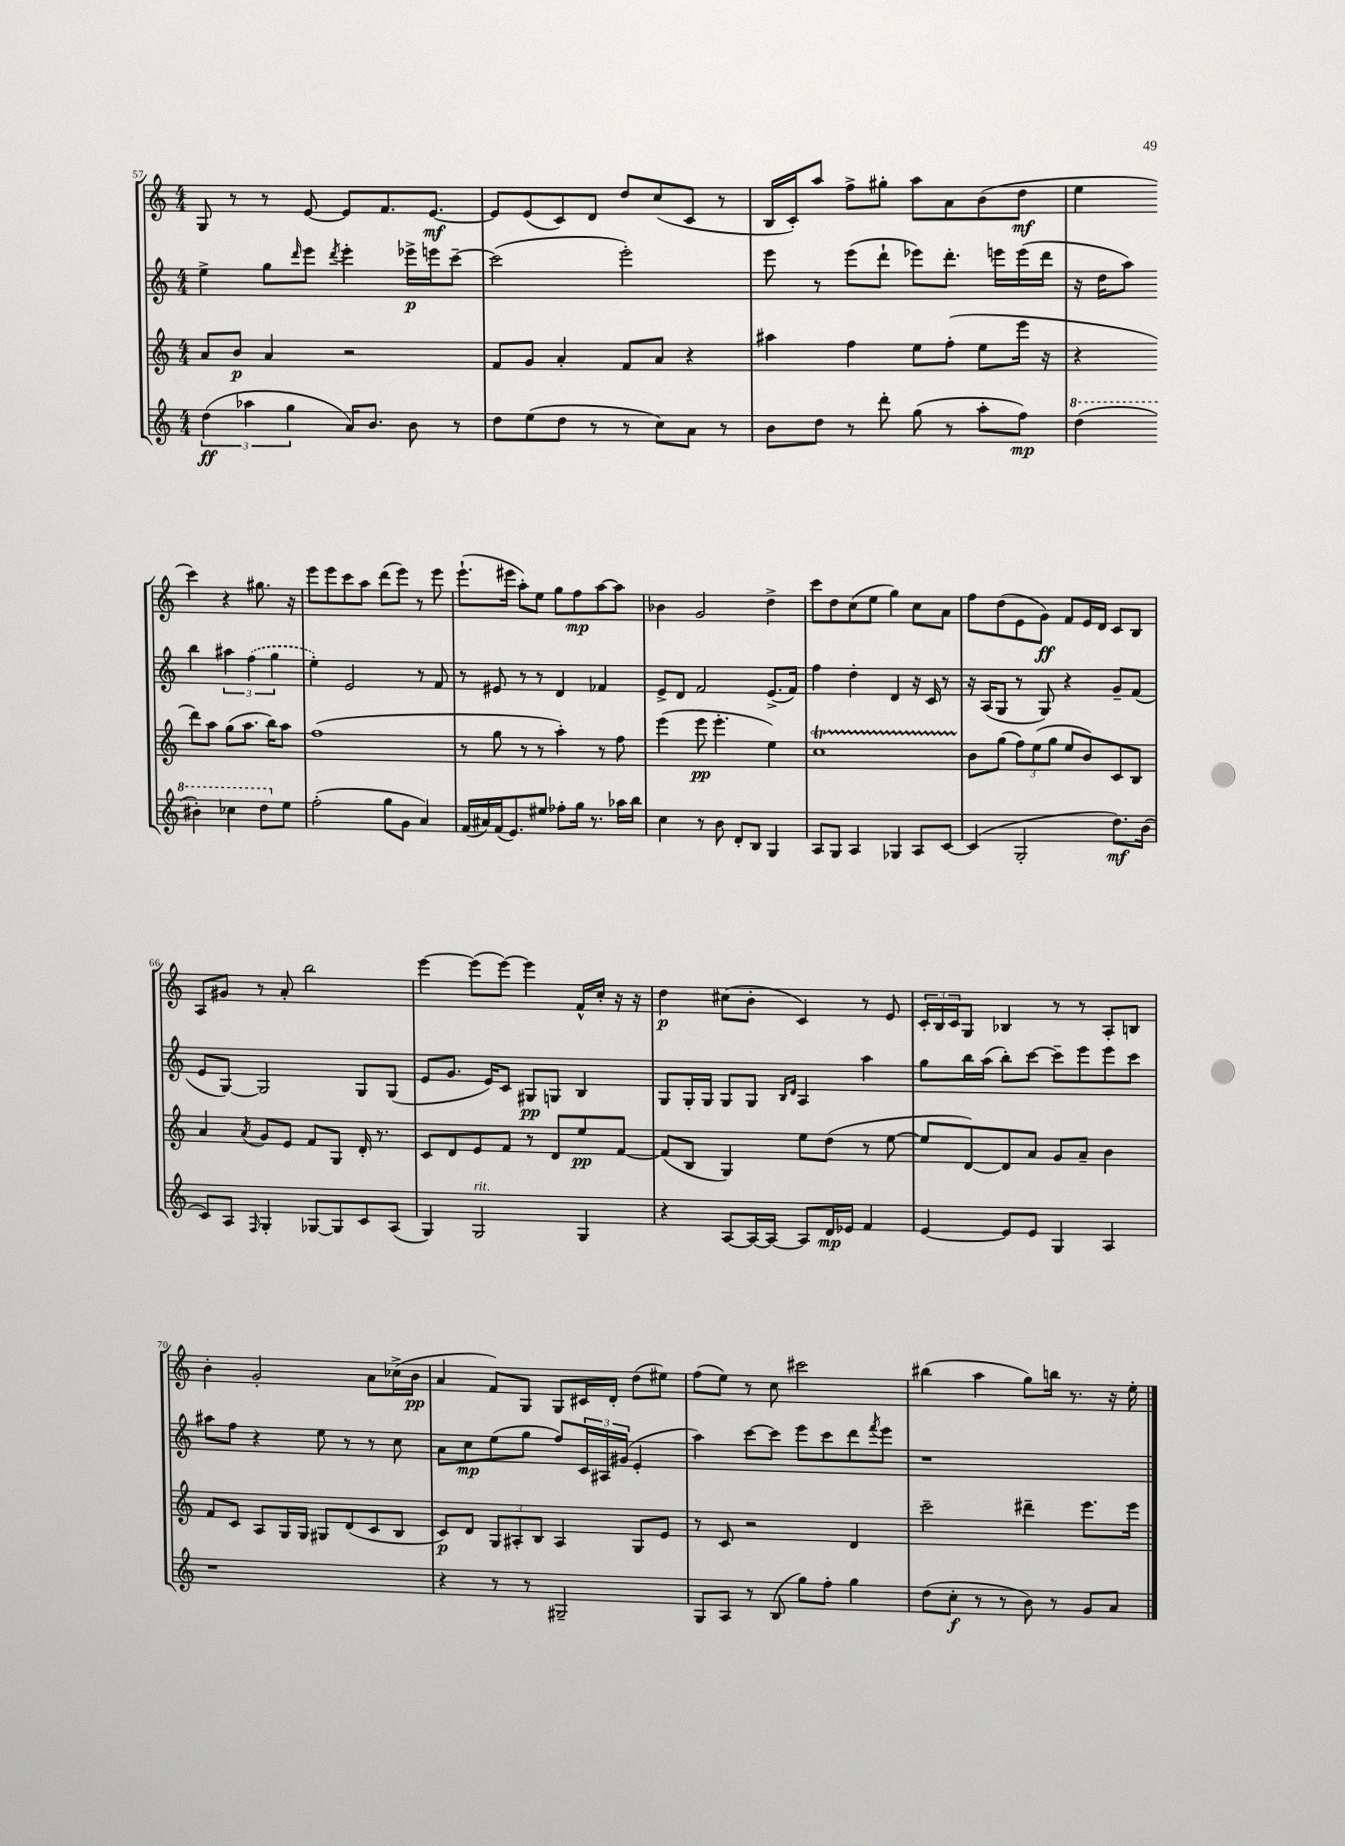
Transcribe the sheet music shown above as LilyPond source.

<<
\new StaffGroup <<
\new Staff = "s0" {
    \clef treble \key c \major \numericTimeSignature \time 4/4
    g8 r8 r8 e'8~ e'8 f'8. e'8.~\mf |
    e'8 e'8( c'8) d'8 d''8 c''8( c'8 r8 |
    b16 c'16-.) a''8 f''8-> gis''8-. a''8 a'8 b'8( d''8\mf |
    e''4 c'''4) r4 gis''8. r16 |
    e'''8 e'''8 c'''8 a''8 d'''8( e'''8) r8 e'''8 |
    e'''8.-!( eis'''16 a''8-.) e''8 g''8 f''8\mp a''8~ a''8 |
    bes'4 g'2 d''4-> |
    c'''8 d''8 c''8( e''8 g''4) c''8 a'8 |
    f''8 d''8( e'8 g'8\ff) f'8 e'16 d'16 c'8 b8 |
    a8 gis'8 r8 a'8-. b''2 |
    e'''4~ e'''8( e'''8~) e'''4 f'16-^ c''16-. r16 r16 |
    d''4\p cis''8( b'8-. c'4) r8 e'8 |
    \tuplet 3/2 { c'16-. b16 c'16 } g8 bes4 r8 r8 a8-. b8 |
    b'4-. g'2-. a'8 ces''16->( b'16\pp |
    a'4 f'8) g8 g8 cis'16 d'16-. d''8( eis''8) |
    f''8( e''8) r8 c''8 cis'''2 |
    bis''4( a''4 g''8) b''16 r8. r16 e''16-. \bar "|." |
}
\new Staff = "s1" {
    \clef treble \key c \major \numericTimeSignature \time 4/4
    e''4-> g''8 \grace { d'''16 } e'''8 \acciaccatura { d'''8 } e'''4-. ees'''16->\p e'''16 c'''8~-- |
    c'''2( e'''2-.) |
    e'''8 r8 e'''8( d'''8-! ees'''8) d'''8.-. e'''16 e'''16( d'''16 |
    r16 d''16 a''8) b''4 \tuplet 3/2 { ais''4 \once \slurDashed f''4( g''4 } |
    e''4-.) e'2 r8 f'8 |
    r8 eis'8 r8 r8 d'4 fes'4 |
    e'8-> d'8 f'2 e'8.->( f'16) |
    f''4 d''4-. d'4 r16 c'16 r8 |
    r16 a16( g8 r8 g8) r4 g'8-- f'8( |
    e'8 g8~) g2 g8 g8( |
    e'8 g'8. e'16) c'8 gis8\pp g8 b4 |
    g8 g16-. g16 g8 g8 \grace { b16 d'16 } a4 a''4 |
    g''8 b''16 a''16( b''8-.) c'''8~ c'''8-- e'''8 e'''8 c'''8 |
    ais''8 f''8 r4 e''8 r8 r8 c''8 |
    a'8 c''8\mp e''8( g''8 f''8) \tuplet 3/2 { c'16 ais16 gis'16( } e'4-. |
    a''4) c'''8~ c'''8 e'''8 c'''8 d'''8 \acciaccatura { f'''8 } e'''8 |
    r1 \bar "|." |
}
\new Staff = "s2" {
    \clef treble \key c \major \numericTimeSignature \time 4/4
    a'8 b'8\p a'4 r2 |
    f'8 g'8 a'4-. f'8 a'8 r4 |
    ais''4 f''4 e''8 f''8-.( e''8 e'''16 r16 |
    r4 d'''8) a''8 g''8( a''8. b''16) a''8 |
    f''1( |
    r8 g''8 r8 r8 a''4-.) r8 f''8 |
    e'''4( e'''8\pp e'''4.-. e''4) |
    c''1\startTrillSpan |
    b'8\stopTrillSpan g''8( \tuplet 3/2 { f''8) e''8( g''8 } e''8 b'8) c'8 b8 |
    a'4 \acciaccatura { a'8 } g'8 e'8 f'8 g8 d'16-. r8. |
    c'8 d'8 e'8 f'8 r8 d'8 e''8\pp f'8~ |
    f'8( b8 g4) e''8 d''8( r8 e''8~ |
    e''8 d'8~) d'8 a'8 g'8 a'8-- b'4 |
    f'8 c'8 a8 g16 g16 gis8 d'8( c'8 b8 |
    c'8\p) d'8 \tuplet 3/2 { g8 ais8-. b8 } ais4 g8 e'8 |
    r8 c'8 r2 d'4 |
    c'''2-- dis'''4-- e'''8. e'''16 \bar "|." |
}
\new Staff = "s3" {
    \clef treble \key c \major \numericTimeSignature \time 4/4
    \tuplet 3/2 { d''4\ff( aes''4 g''4 } a'16) b'8. b'8 r8 |
    d''8 e''8( d''8 r8 r8 c''8) a'8 r8 |
    b'8 d''8 r8 d'''8-. g''8( r8 a''8-. f''8\mp) |
    \ottava #1 d'''4( bis''4-.) ces'''4 d'''8 \ottava #0 e''8 |
    f''2-.( g''8 g'8 a'4) |
    f'16( ais'16) f'16( e'8.) eis''8 fes''8-. g''16 r8. aes''16 b''16 |
    c''4 r8 b'8 d'8-. b8 g4 |
    a8 g8 a4 ges4 a8 c'8~ |
    c'4( g2-. d''8.\mf) b'16( |
    c'8) a8 \grace { f16 } g4-. ges8~ ges8 c'8 a8( |
    g4) g2^\markup { \italic "rit." } g4 |
    r4 a8~ a16~ a16~ a8 d'16\mp ees'16 f'4 |
    e'4~ e'8 e'8 g4 a4 |
    r1 |
    r4 r8 r8 gis2-- |
    g8 a8 r8 b8( g''8) f''8-. g''4 |
    d''8( c''8-.\f r8 r8 b'8) r8 g'8 a'8 \bar "|." |
}
>>
>>
\layout { \context { \Score currentBarNumber = #57 } }
